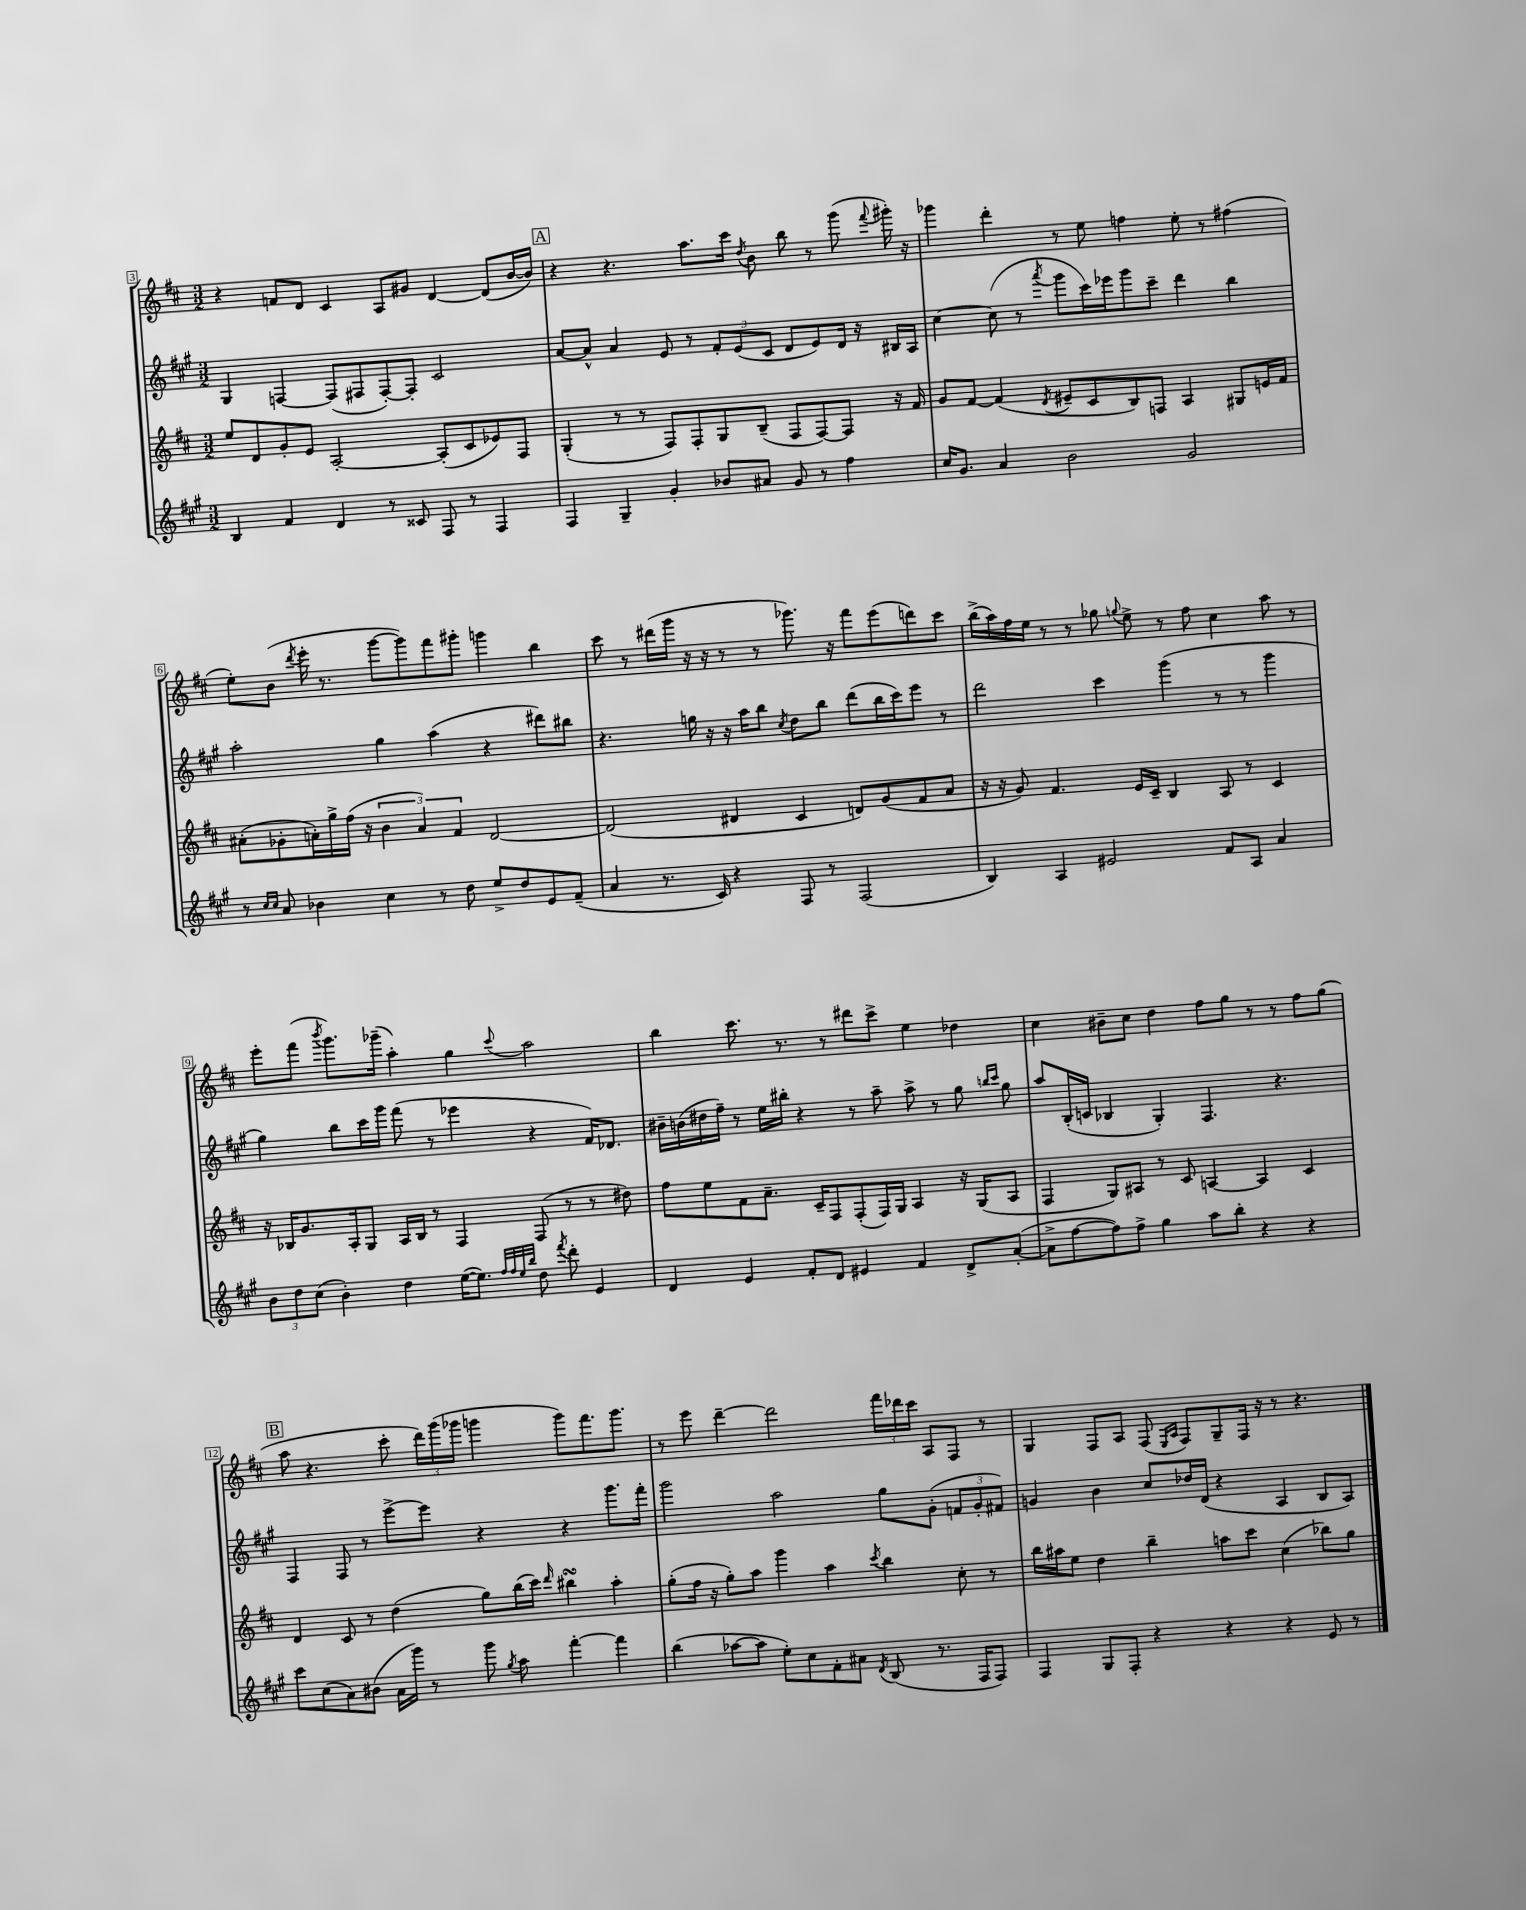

**kern	**kern	**kern	**kern
*staff4	*staff3	*staff2	*staff1
*clefG2	*clefG2	*clefG2	*clefG2
*k[f#c#g#]	*k[f#c#]	*k[f#c#g#]	*k[f#c#]
*M3/2	*M3/2	*M3/2	*M3/2
4B	8ee	4G#	4r
.	8d	.	.
4f#	8g'	[4F	8f
.	8e	.	8d
4d	[2A'	(8F]	4c#
.	.	8F#	.
8r	.	[8F#')	8A
8c##	.	8F#']	8g#
8F#	(8A']	2c#	[4d
8r	8c#	.	.
4F#	8e-)	.	(8d]
.	8F#	.	[16b
.	.	.	16b])
=	=	=	=
4F#	(4G'	[8a	4r
.	.	8a^^]	.
4G#~	8r	4a	4.r
.	8r	.	.
4g#'	8F#)	8e	.
.	8F#'	8r	8.aa
8b-	8G	12f#'	.
.	.	.	16ccc#
.	.	(12e	.
.	.	.	8qdd
8a#	(8B~	.	8b
.	.	12c#	.
8g#	8F#	8d	8bb
8r	[8F#)	8e)	8r
4ff#	8F#]	16d	(8ggg
.	.	16r	.
.	.	.	8qqfff#
.	16r	16B#	16ggg#')
.	16f#	16A	16r
=	=	=	=
16cc#	8g	[4cc#	4ggg-
8.g#	.	.	.
.	[8f#	.	.
4a	(4f#]	(8cc#]	4ddd'
.	.	8r	.
.	8qd	8qaaa	.
2b	8e#~	8ggg#	8r
.	8c#	16ccc#)	8ee
.	.	16eee-	.
.	8B)	8ggg#	4ff
.	8F	8ccc#~	.
2g#	4A	4ddd	8ee'
.	.	.	8r
.	8G#	4bb	(4ff#
.	16e	.	.
.	16f#	.	.
=	=	=	=
8r	(8a#'	2aa'	8ee')
16qqcc#	.	.	.
16qqcc#	.	.	.
8a	8g-'	.	(8b
.	.	.	8qddd
4b-	16a')	.	16eee'
.	16gg^	.	8.r
.	(16ff#	.	.
.	16r	.	.
4cc#	6b	4gg#	[8ggg
.	.	.	8ggg])
.	6a)	.	.
8r	.	(4aa	8fff#
.	6f#	.	.
8dd	.	.	8ggg#'
8ee^	[2d	4r	4ggg
8dd	.	.	.
8e	.	8ddd#)	4bb
(8f#~	.	8bb#	.
=	=	=	=
4a	(2d]	4.r	8ccc#
.	.	.	8r
8.r	.	.	(16ddd#
.	.	.	16ggg
.	.	16gg	16r
16c#)	.	16r	16r
4r	4d#	16r	8r
.	.	16aa	.
.	.	8bb	8r
.	.	8qcc#	.
8F#	4c#	8dd	8.ggg-)
8r	.	8bb	.
.	.	.	16r
(2F#	8d)	(8ddd	8fff#
.	(8g	16bb	(8eee
.	.	16ccc#)	.
.	8f#	8eee	8ddd)
.	8a	8r	8ccc#
=	=	=	=
4B)	16r	2ddd	(16bb^
.	16r	.	16aa)
.	8g)	.	16ff#
.	.	.	16ee
4A	4.f#	.	8r
.	.	.	8r
2e#	.	4ccc#	8gg-
.	.	.	8qqgg
.	16e	.	8ee^
.	16c#~	.	.
.	4B	(4ggg#	8r
.	.	.	8ff#
8f#	8A	8r	4cc#
8A	8r	8r	.
4a	4c#	4ggg#	8aa
.	.	.	8r
=	=	=	=
12b	16r	4gg#)	8eee'
.	16B-	.	.
12dd	.	.	.
.	8.g	.	(8fff#
(12cc#	.	.	.
.	.	.	8qbbb
4b')	.	8bb	8.ggg)
.	16A'	.	.
.	8G	16ccc#	.
.	.	16ggg#	(16ggg-~
4dd	16A	(8fff#	4aa')
.	16B-	.	.
.	8r	8r	.
([16ee	4F#	4eee-	4gg
8.ee])	.	.	.
32qqff#	.	.	.
32qqff#	.	.	.
32qqee	.	.	.
32qqbb	.	.	8qqccc#
8dd	(8F#	4r	2aa
8qfff#	.	.	.
8ddd'	8r	.	.
4e	8r	16f#)	.
.	.	8.d-	.
.	8dd#)	.	.
=	=	=	=
4d	8ff#	16b#~	4bb
.	.	(16b	.
.	8ee	16dd#	.
.	.	16ff#~)	.
4e	8f#	8r	8.ccc#
.	8.a~	16ee	.
.	.	16bb#'	8.r
8f#'	.	4r	.
.	16c#~	.	.
8d	8F#	.	8r
4e#	(8F#'	8r	8ddd#
.	16F#)	8aa~	8ccc#^
.	16G	.	.
4f#	4A	8aa^	4ee
.	.	8r	.
8d^	16r	8gg#	4dd-
.	(16G	.	.
.	.	16qqbb	.
.	.	16qqccc#	.
([8a'	8A	8gg#	.
=	=	=	=
8a^]	4F#	8aa	4cc#
[8ff#	.	(16B'	.
.	.	16c	.
8ff#])	8G)	4B-	8b#~
8ff#^	8A#	.	8cc#
4gg#	8r	4G#')	4dd
.	8c#	.	.
8aa	[4A	4.F#	8ff#
8bb'	.	.	8gg
4r	4A]	.	8r
.	.	4.r	8r
4r	4c#	.	8ff#
.	.	.	(8gg
=	=	=	=
8ccc#	4d	4F#	8aa
(8cc#	.	.	4.r
8a)	8c#	8F#	.
(8b#	8r	8r	.
16a	(4dd	[8eee^	8ccc#'
16ggg#)	.	.	.
8r	.	8eee]	24ddd)
.	.	.	(24ggg
.	.	.	24ggg-
8ggg#	8gg)	4r	4ggg
8qgg#	.	.	.
8aa	(16bb	.	.
.	16ccc#)	.	.
.	16qqddd	.	.
[4fff#'	4bb#	4r	8ggg)
.	.	.	8.fff#
4fff#]	4aa'	8.ggg#	.
.	.	.	8.ggg
.	.	16fff#'	.
=	=	=	=
(4bb	(8gg'	2ggg#	8r
.	16ff#	.	8eee
.	16r	.	.
[8aa-	8gg')	.	[4ddd~
8aa-]	8aa	.	.
8ee')	4ggg	2aa	2ddd]
8cc#	.	.	.
8f#'	4aa	.	.
8a#	.	.	.
8qd	8qccc#	.	.
(8B	4bb	8gg#	24fff#
.	.	.	24ddd-
.	.	.	24ccc#
8.r	.	(8g#'	8A
.	8cc#'	12f	8F#
16F#	.	.	.
.	.	12g#'	.
8F#)	8r	.	8r
.	.	12f#)	.
=	=	=	=
4F#	16bb	4g	4G
.	16aa#	.	.
.	8ee	.	.
8G#	4dd	4b	8F#
8F#'	.	.	8A
4r	4bb~	8cc#	(8F#
.	.	.	16qqE
.	.	.	16qqA
.	.	16dd-	8F#)
.	.	(16d	.
4r	8aa	4r	8G~
.	8ccc#	.	16F#
.	.	.	16r
4r	(4cc#	4A	8r
.	.	.	4.r
8e	8bb-)	8B	.
8r	8gg	8A)	.
==	==	==	==
*-	*-	*-	*-
